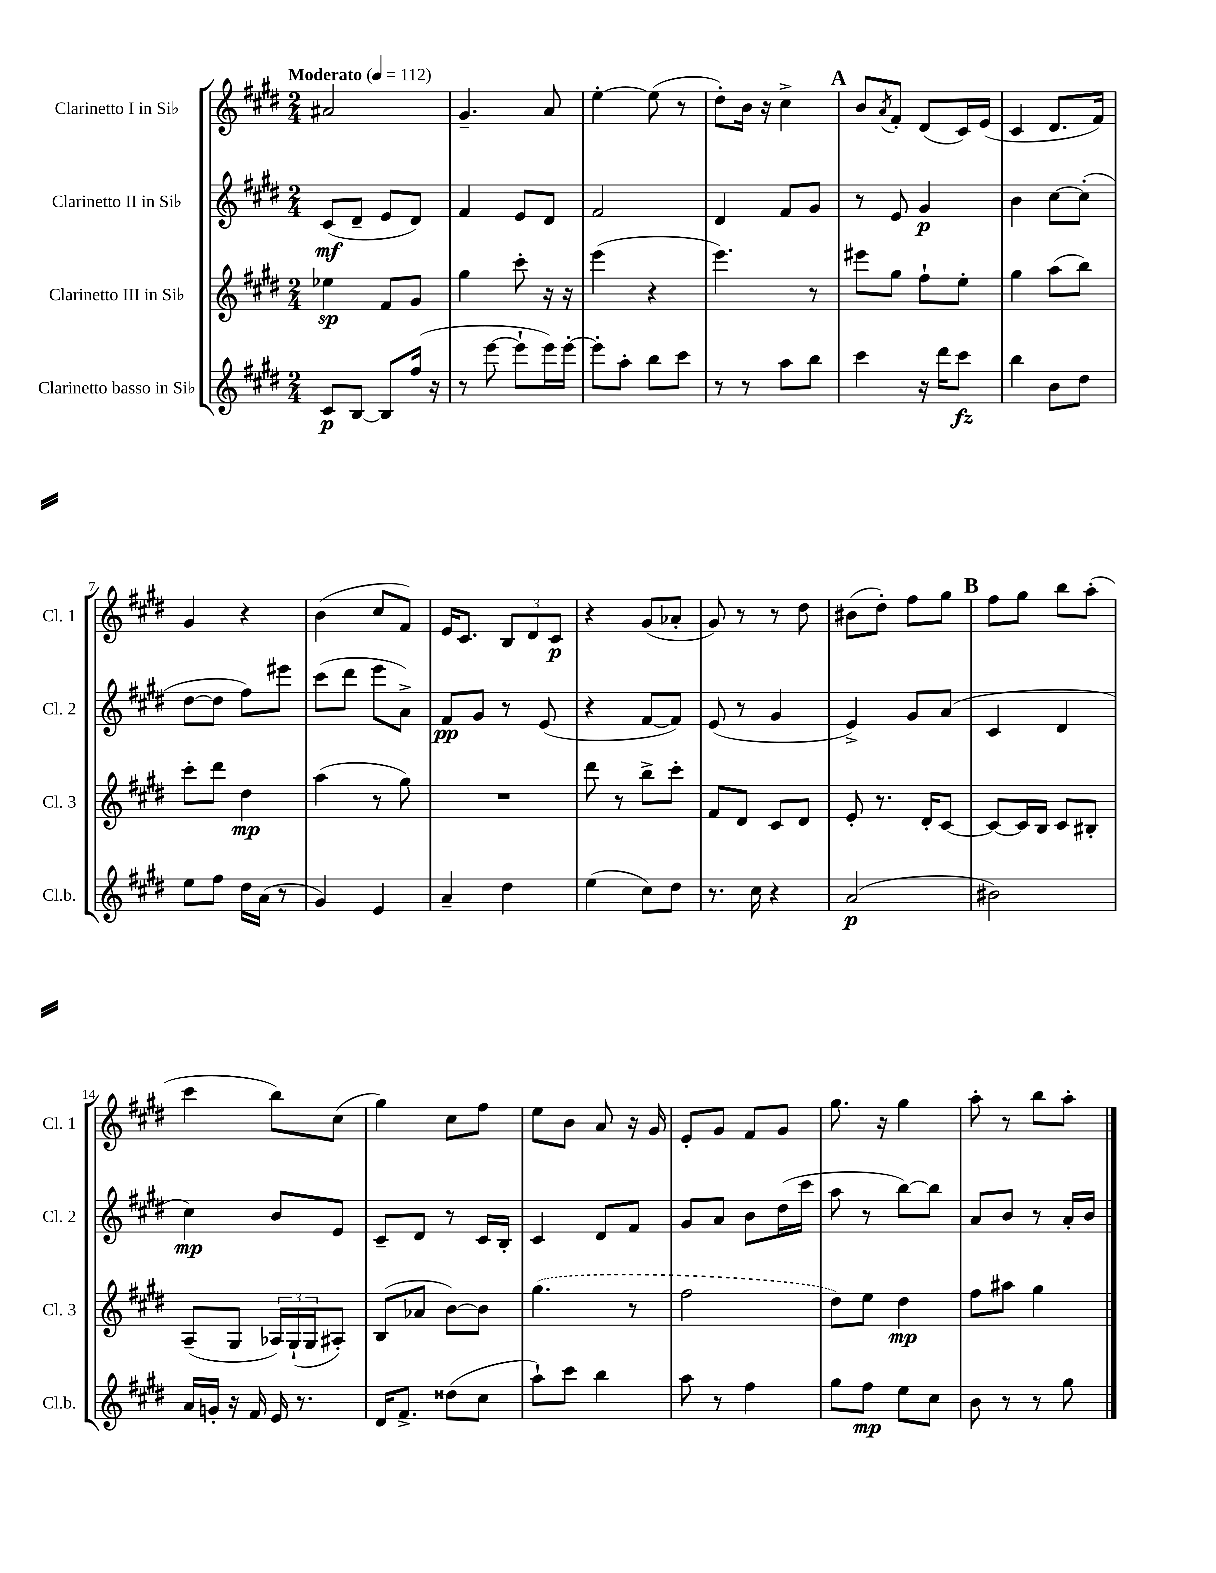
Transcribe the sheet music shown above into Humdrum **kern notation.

**kern	**kern	**kern	**kern
*staff4	*staff3	*staff2	*staff1
*clefG2	*clefG2	*clefG2	*clefG2
*k[f#c#g#d#]	*k[f#c#g#d#]	*k[f#c#g#d#]	*k[f#c#g#d#]
*M2/4	*M2/4	*M2/4	*M2/4
*MM112	*MM112	*MM112	*MM112
8c#	4ee-	(8c#	2a#
[8B	.	8d#~	.
8B]	8f#	8e	.
(16ff#	8g#	8d#)	.
16r	.	.	.
=	=	=	=
8r	4gg#	4f#	4.g#~
[8eee	.	.	.
8eee`]	8ccc#'	8e	.
16eee)	16r	8d#	8a
[16eee'	16r	.	.
=	=	=	=
8eee']	(4eee	2f#	[4ee'
8aa'	.	.	.
8bb	4r	.	(8ee]
8ccc#	.	.	8r
=	=	=	=
8r	4.eee)	4d#	8dd#')
8r	.	.	16b
.	.	.	16r
8aa	.	8f#	4cc#^
8bb	8r	8g#	.
=	=	=	=
4ccc#	8eee#	8r	8b
.	.	.	8qa
.	8gg#	8e	8f#'
16r	8ff#`	4g#	(8d#
16ddd#	.	.	.
8ccc#	8ee'	.	16c#)
.	.	.	(16e
=	=	=	=
4bb	4gg#	4b	4c#
8b	(8aa	[8cc#	8.d#
8dd#	8bb)	(8cc#']	.
.	.	.	16f#)
=	=	=	=
8ee	8ccc#'	[8dd#	4g#
8ff#	8ddd#	8dd#]	.
16dd#	4dd#	8ff#)	4r
(16a	.	.	.
8r	.	8eee#	.
=	=	=	=
4g#)	(4aa	(8ccc#	(4b
.	.	8ddd#	.
4e	8r	8eee	8cc#
.	8gg#)	8a^)	8f#)
=	=	=	=
4a~	2r	8f#	16e
.	.	.	8.c#
.	.	8g#	.
4dd#	.	8r	12B
.	.	.	12d#
.	.	(8e	.
.	.	.	12c#
=	=	=	=
(4ee	8ddd#	4r	4r
.	8r	.	.
8cc#)	8bb^	[8f#	(8g#
8dd#	8ccc#'	8f#])	8a-'
=	=	=	=
8.r	8f#	(8e	8g#)
.	8d#	8r	8r
16cc#	.	.	.
4r	8c#	4g#	8r
.	8d#	.	8dd#
=	=	=	=
(2a	8e'	4e^)	(8b#
.	8.r	.	8dd#')
.	.	8g#	8ff#
.	16d#'	.	.
.	[8c#	(8a	8gg#
=	=	=	=
2b#)	8c#_	4c#	8ff#
.	16c#]	.	8gg#
.	16B	.	.
.	8c#	4d#	8bb
.	8B#'	.	(8aa'
=	=	=	=
16a	(8A~	4cc#)	4ccc#
16g'	.	.	.
16r	8G#	.	.
16f#	.	.	.
16e	24A-)	8b	8bb)
.	(24G#`	.	.
8.r	.	.	.
.	24G#	.	.
.	8A#')	8e	(8cc#
=	=	=	=
16d#	(8B	8c#~	4gg#)
8.f#^	.	.	.
.	8a-	8d#	.
(8dd##	[8b)	8r	8cc#
8cc#	8b]	16c#	8ff#
.	.	16B'	.
=	=	=	=
8aa`)	(4.gg#	4c#	8ee
8ccc#	.	.	8b
4bb	.	8d#	8a
.	8r	8f#	16r
.	.	.	16g#
=	=	=	=
8aa	2ff#	8g#	8e'
8r	.	8a	8g#
4ff#	.	8b	8f#
.	.	(16dd#	8g#
.	.	16ccc#	.
=	=	=	=
8gg#	8dd#)	8aa	8.gg#
8ff#	8ee	8r	.
.	.	.	16r
8ee	4dd#	[8bb)	4gg#
8cc#	.	8bb]	.
=	=	=	=
8b	8ff#	8a	8aa'
8r	8aa#	8b	8r
8r	4gg#	8r	8bb
8gg#	.	16a'	8aa'
.	.	16b	.
==	==	==	==
*-	*-	*-	*-
